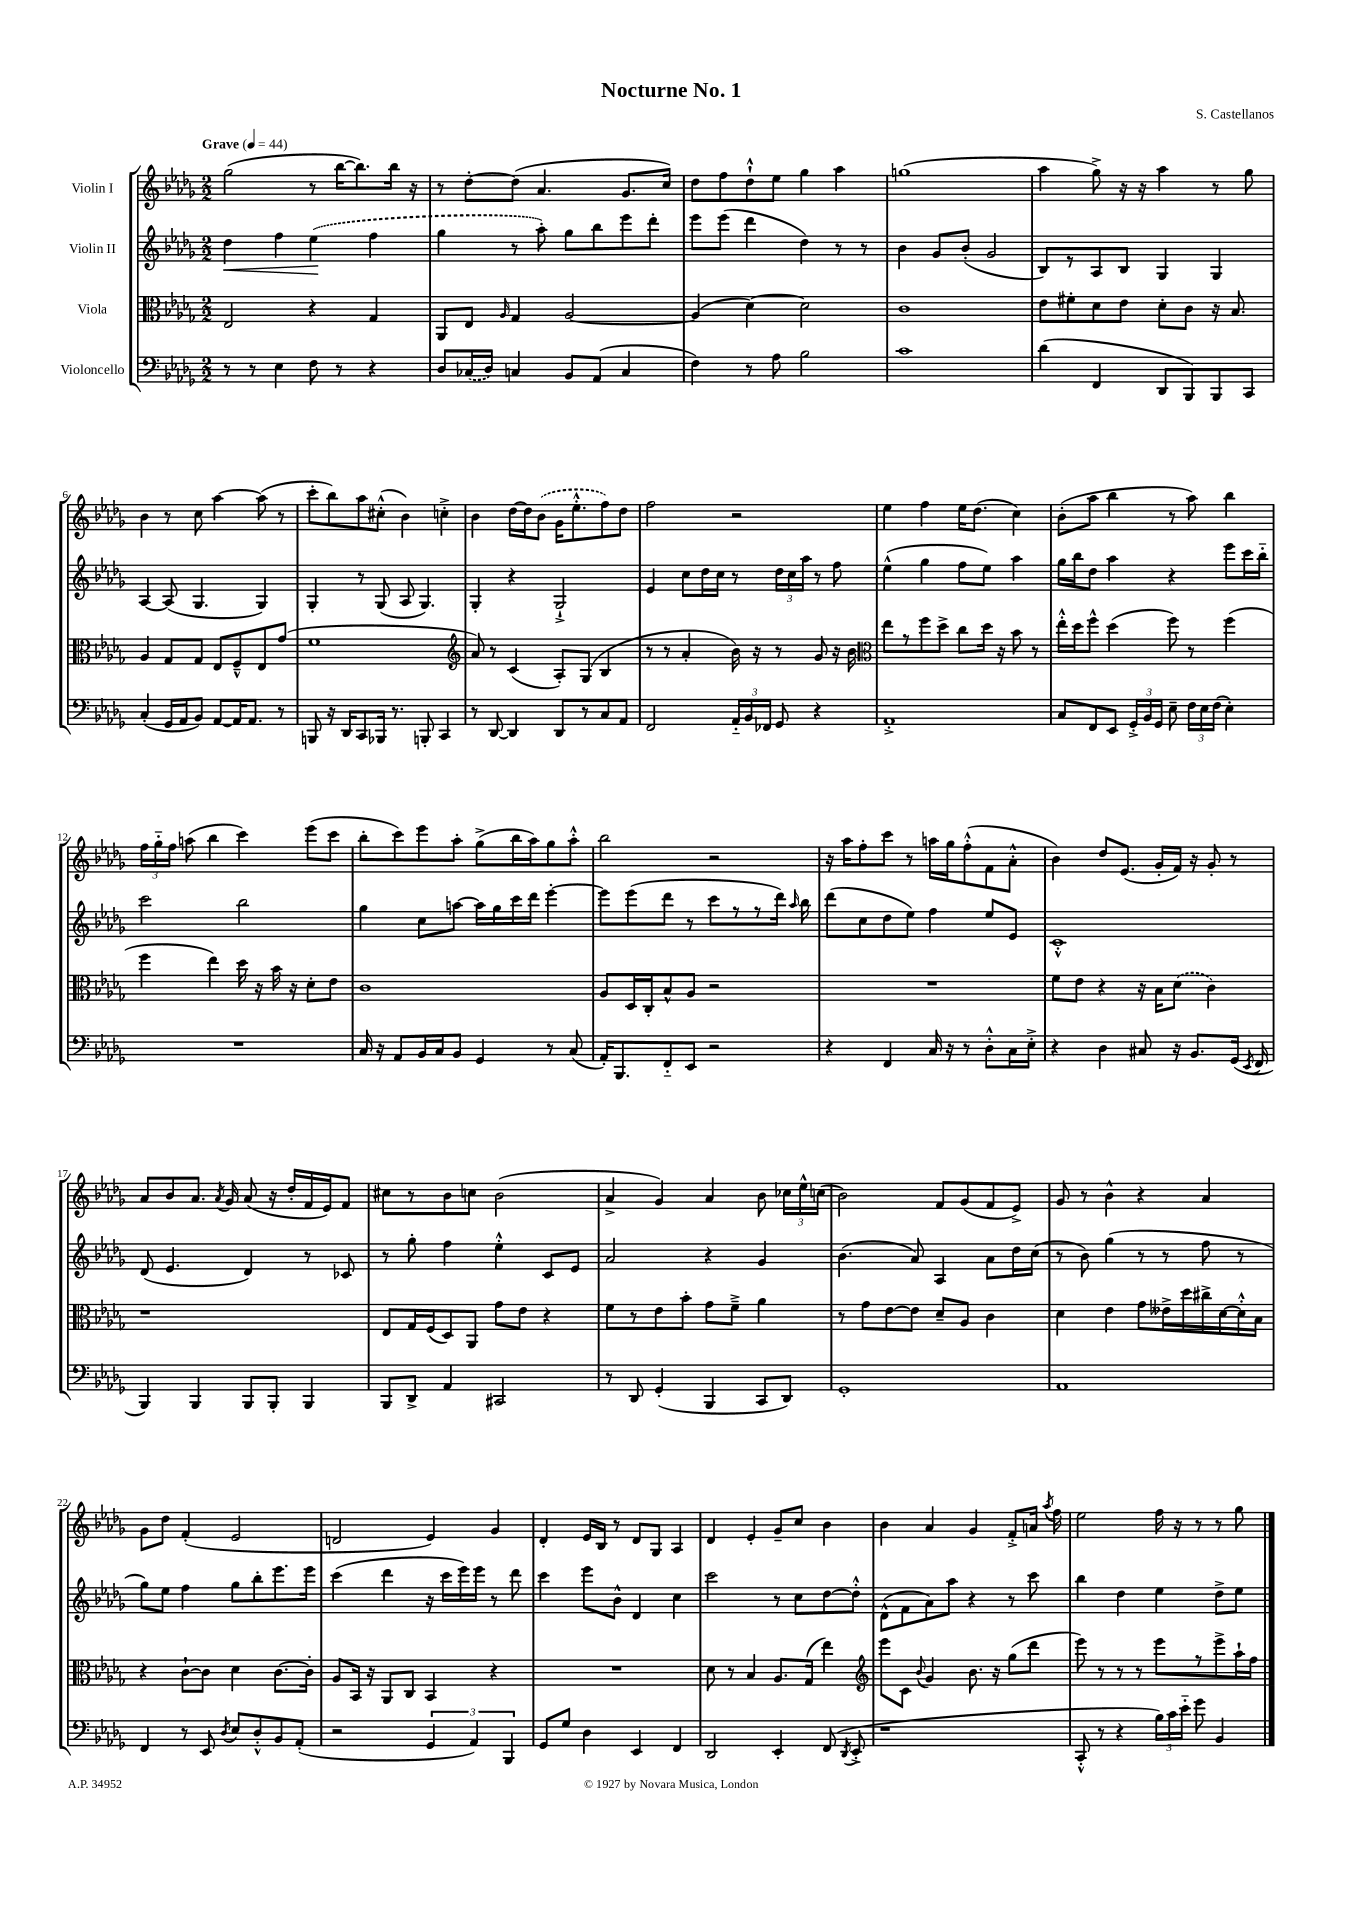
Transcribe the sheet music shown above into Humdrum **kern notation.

**kern	**kern	**kern	**dynam	**kern
*part4	*part3	*part2	*part2	*part1
*staff4	*staff3	*staff2	*staff2	*staff1
*I"Violoncello	*I"Viola	*I"Violin II	*	*I"Violin I
*clefF4	*clefC3	*clefG2	*	*clefG2
*k[b-e-a-d-g-]	*k[b-e-a-d-g-]	*k[b-e-a-d-g-]	*	*k[b-e-a-d-g-]
*M2/2	*M2/2	*M2/2	*	*M2/2
*MM44	*MM44	*MM44	*	*MM44
=1	=1	=1	=1	=1
!	!	!	!	!LO:TX:a:B:t=Grave
!	!	!	!LO:HP:b	!
8r	2E-/	4dd-\	<	(2gg-\
8r	.	.	.	.
4E-\	.	4ff\	.	.
8F\	4r	(4ee-\	.	8r
8r	.	.	.	[16bb-\KL
.	.	.	.	8.bb-\])
4r	4G-/	4ff\	[	.
.	.	.	.	16bb-\Jk
.	.	.	.	16r
=2	=2	=2	=2	=2
8D-/L	8AA-/L	4gg-\	.	8r
(16C-X/L	8E-/J	.	.	[8dd-'\L
16D-/JJ)	.	.	.	.
.	16qqA-/	.	.	.
4Cn/	4G-/	8r	.	(8dd-\J]
.	.	8aa-'\)	.	4.a-/
8BB-/L	[2A-/	8gg-\L	.	.
(8AA-/J	.	8bb-\	.	.
4C/	.	8eee-\	.	8.g-/L
.	.	8ddd-'\J	.	.
.	.	.	.	16cc/Jk)
=3	=3	=3	=3	=3
4F\)	(4A-/]	8eee-\L	.	8dd-\L
.	.	(8eee-\J	.	8ff\
8r	[4d-\)	4ddd-\	.	8dd-`^^\
8A-\	.	.	.	8ee-\J
2B-\	2d-\]	4dd-\)	.	4gg-\
.	.	8r	.	4aa-\
.	.	8r	.	.
=4	=4	=4	=4	=4
1c	1c	4b-\	.	(1ggn
.	.	8g-/L	.	.
.	.	(8b-'/J	.	.
.	.	2g-/	.	.
=5	=5	=5	=5	=5
(4d-\	8e-\L	8B-/L)	.	4aa-\
.	8f#X'\	8r	.	.
4FF/	8d-\	8A-/	.	8gg-^\)
.	8e-\J	8B-/J	.	16r
.	.	.	.	16r
8DD-/L	8d-'\L	4G-/	.	4aa-\
8BBB-/)	8c\J	.	.	.
8BBB-/	16r	4G-/	.	8r
.	8.B-/	.	.	.
8CC/J	.	.	.	8gg-\
!!LO:LB:g=z
=6	=6	=6	=6	=6
(4C'/	4A-/	[4A-/	.	4b-\
16GG-/LL	8G-/L	(8A-/]	.	8r
16AA-/J	.	.	.	.
8BB-/J)	8G-/J	4.G-/	.	8cc\
[8AA-/L	8E-/L	.	.	[4aa-\
16AA-/K]	8F~^^/	.	.	.
8.AA-/J	.	.	.	.
.	8E-/	4G-/)	.	(8aa-\]
8r	(8g-/J	.	.	8r
=7	=7	=7	=7	=7
8BBBn/	1f	4G-'/	.	8ccc'\L
16r	.	.	.	8bb-\)
16DD-/KL	.	.	.	.
8CC/	.	8r	.	8aa-\
16BBB-X/Jk	.	(8G-/	.	(8cc#X'^^\J
8.r	.	.	.	.
.	.	8A-/	.	4b-\)
8BBBn'/	.	4.G-/)	.	.
4CC/	.	.	.	4ccn'^\
=8	=8	=8	=8	=8
*	*clefG2	*	*	*
8r	8a-/)	4G-'/	.	4b-\
[8DD-/	8r	.	.	.
4DD-/]	(4c/	4r	.	[16dd-\LL
.	.	.	.	16dd-\J]
.	.	.	.	(8b-\J
8DD-/L	8A-'/L)	2G-`^/	.	16g-\KL
.	.	.	.	8.ee-'^^\
8r	(8G-/J	.	.	.
8C/	4B-/	.	.	8ff\)
8AA-/J	.	.	.	8dd-\J
=9	=9	=9	=9	=9
2FF/	8r	4e-/	.	2ff\
.	8r	.	.	.
.	4a-'/	8cc\L	.	.
.	.	16dd-\L	.	.
.	.	16cc\JJ	.	.
24AA-/LL	16b-\)	8r	.	2r
24BB-/	.	.	.	.
.	16r	.	.	.
24FF-X/JJ	.	.	.	.
8GG-/	8r	24dd-\LL	.	.
.	.	24cc\	.	.
.	.	24aa-\JJ	.	.
4r	8g-/	8r	.	.
.	16r	8ff\	.	.
.	16b-\	.	.	.
=10	=10	=10	=10	=10
*	*clefC3	*	*	*
1AA-'^	8ee-\L	(4ee-^^\	.	4ee-\
.	8r	.	.	.
.	8ff\	4gg-\	.	4ff\
.	8dd-^\J	.	.	.
.	8cc\L	8ff\L	.	16ee-\KL
.	.	.	.	(8.dd-\J
.	16dd-\Jk	8ee-\J)	.	.
.	16r	.	.	.
.	8b-\	4aa-\	.	4cc\)
.	8r	.	.	.
=11	=11	=11	=11	=11
8C/L	16ee-'^^\LL	16gg-\LL	.	(8b-'\L
.	16dd-\J	16bb-\J	.	.
8FF/	8ff^^\J	8dd-\J	.	8aa-\J
8EE-/J	(4dd-\	4aa-\	.	4bb-\
24GG-'^/LL	.	.	.	.
24BB-/	.	.	.	.
24GG-/JJ	.	.	.	.
8E-~\	8ff\)	4r	.	8r
24F\LL	8r	.	.	8aa-\)
24E-\	.	.	.	.
(24F\JJ	.	.	.	.
4E-'\)	(4ff\	8eee-\L	.	4bb-\
.	.	16ccc\L	.	.
.	.	16bb-\JJ	.	.
!!LO:LB:g=z
=12	=12	=12	=12	=12
1r	4ff\	2ccc\	.	24ff\LL
.	.	.	.	24gg-\
.	.	.	.	24ff\JJ
.	.	.	.	(8aan\
.	4ee-\)	.	.	4bb-\
.	16dd-\	2bb-\	.	4ccc\)
.	16r	.	.	.
.	16b-\	.	.	.
.	16r	.	.	.
.	8d-'\L	.	.	(8eee-\L
.	8e-\J	.	.	8ccc\J
=13	=13	=13	=13	=13
16C/	1c	4gg-\	.	8bb-'\L
16r	.	.	.	.
8AA-/L	.	.	.	8ccc\)
16BB-/L	.	8cc\L	.	8eee-\
16C/J	.	.	.	.
8BB-/J	.	[8aan\J	.	8aa-'\J
4GG-/	.	16aa\LL]	.	(8gg-^\L
.	.	16gg-\	.	.
.	.	16ccc\	.	16bb-\L
.	.	16ddd-\JJ	.	16aa-\J)
8r	.	[4eee-'\	.	8gg-\
(8C/	.	.	.	8aa-'^^\J
=14	=14	=14	=14	=14
16AA-'/KL)	8A-/L	8eee-\L]	.	2bb-\
8.BBB-/	.	.	.	.
.	16D-/L	(8eee-\	.	.
.	16C'/J	.	.	.
8FF/	8B-^^/	8ddd-\J	.	.
8EE-/J	8A-/J	8r	.	.
2r	2r	8ccc\L	.	2r
.	.	8r	.	.
.	.	8r	.	.
.	.	16ddd-\Jk)	.	.
.	.	16qqaa-/	.	.
.	.	16bb-\	.	.
=15	=15	=15	=15	=15
4r	1r	(8ddd-\L	.	16r
.	.	.	.	16aa-\KL
.	.	8cc\	.	8ff'\
4FF/	.	8dd-\	.	8ccc\J
.	.	8ee-\J)	.	8r
16C/	.	4ff\	.	16aan\LL
16r	.	.	.	16gg-\J
8r	.	.	.	(8ff'^^\
8D-'^^\L	.	8ee-/L	.	8f\
16C\L	.	8e-/J	.	8a-'^^\J
16E-'^\JJ	.	.	.	.
=16	=16	=16	=16	=16
4r	8f\L	1c'^^	.	4b-\)
.	8e-\J	.	.	.
4D-\	4r	.	.	8dd-/L
.	.	.	.	(8.e-/J
8C#X/	16r	.	.	.
.	16B-\KL	.	.	16g-'/LL
16r	(8d-\J	.	.	16f/JJ)
8.BB-/L	.	.	.	16r
.	4c\)	.	.	8g-'/
(16GG-/Jk	.	.	.	8r
8qEE-/	.	.	.	.
16FF/	.	.	.	.
!!LO:LB:g=z
=17	=17	=17	=17	=17
4BBB-/)	1r	(8d-/	.	8a-/L
.	.	4.e-/	.	8b-/
4BBB-/	.	.	.	8.a-/J
.	.	.	.	8qa-/
.	.	.	.	16g-/
8BBB-/L	.	4d-/)	.	(8a-/
8BBB-'/J	.	.	.	16r
.	.	.	.	16dd-'/LL
4BBB-/	.	8r	.	16f/
.	.	.	.	16e-/J)
.	.	8c-X/	.	8f/J
=18	=18	=18	=18	=18
8BBB-/L	8E-/L	8r	.	8cc#X\L
8DD-^/J	16G-/L	8gg-'\	.	8r
.	(16F/J	.	.	.
4AA-/	8D-/)	4ff\	.	8b-\
.	8AA-/J	.	.	8ccn\J
2CC#X/	8g-\L	4ee-'^^\	.	(2b-\
.	8e-\J	.	.	.
.	4r	8c/L	.	.
.	.	8e-/J	.	.
=19	=19	=19	=19	=19
8r	8f\L	2a-/	.	4a-^/
8DD-/	8r	.	.	.
(4GG-'/	8e-\	.	.	4g-/)
.	8b-'\J	.	.	.
4BBB-/	8g-\L	4r	.	4a-/
.	8f~^\J	.	.	.
8CC/L	4a-\	4g-/	.	8b-\
8DD-/J)	.	.	.	24cc-X\LL
.	.	.	.	24ee-^^\
.	.	.	.	(24ccn\JJ
=20	=20	=20	=20	=20
1GG-'	8r	(4.b-\	.	2b-\)
.	8g-\L	.	.	.
.	[8e-\	.	.	.
.	8e-\J]	8a-/)	.	.
.	8d-~/L	4A-/	.	8f/L
.	8A-/J	.	.	(8g-/
.	4c\	8a-\L	.	8f/
.	.	16dd-\L	.	8e-^/J)
.	.	(16cc\JJ	.	.
=21	=21	=21	=21	=21
1AA-	4d-\	8r	.	8g-/
.	.	8b-\)	.	8r
.	4e-\	(4gg-\	.	4b-^^\
.	8g-\L	8r	.	4r
.	16e--X^\L	8r	.	.
.	16dd-\	.	.	.
.	16cc#X^\	8ff\	.	4a-/
.	[16d-\	.	.	.
.	16d-'^^\]	8r	.	.
.	16B-\JJ	.	.	.
!!LO:LB:g=z
=22	=22	=22	=22	=22
4FF/	4r	8gg-\L)	.	8g-\L
.	.	8ee-\J	.	8dd-\J
8r	[8c`\L	4ff\	.	(4f'/
8EE-/	8c\J]	.	.	.
8qD-/	.	.	.	.
8E-/L	4d-\	8gg-\L	.	2e-/
8D-'^^/	.	8bb-'\	.	.
8BB-/	[8.c\L	8.eee-\	.	.
(8AA-'/J	.	.	.	.
.	16c'\Jk]	16eee-\Jk	.	.
=23	=23	=23	=23	=23
2r	8A-/L	(4ccc\	.	2dn/
.	16BB-/Jk	.	.	.
.	16r	.	.	.
.	8AA-/L	4ddd-\	.	.
.	8C/J	.	.	.
6GG-/	4BB-/	16r	.	4e-/)
.	.	16ccc\LL	.	.
.	.	16eee-\)	.	.
6AA-/)	.	.	.	.
.	.	16eee-\JJ	.	.
.	4r	8r	.	4g-/
6BBB-/	.	.	.	.
.	.	8ddd-\	.	.
=24	=24	=24	=24	=24
8GG-/L	1r	4ccc\	.	4d-'/
8G-/J	.	.	.	.
4D-\	.	8eee-\L	.	16e-/LL
.	.	.	.	16B-/JJ
.	.	8b-^^\J	.	8r
4EE-/	.	4d-/	.	8d-/L
.	.	.	.	8G-/J
4FF/	.	4cc\	.	4A-/
=25	=25	=25	=25	=25
2DD-/	8d-\	2ccc\	.	4d-/
.	8r	.	.	.
.	4B-/	.	.	4e-'/
4EE-'/	8.A-/L	8r	.	8g-~/L
.	.	8cc\L	.	8cc/J
.	(16G-/Jk	.	.	.
(8FF/	4ee-\)	[8dd-\	.	4b-\
8qDD-/	.	.	.	.
8EE-'^/	.	8dd-'^^\J]	.	.
=26	=26	=26	=26	=26
*	*clefG2	*	*	*
1r	8eee-\L	(8d-^^\L	.	4b-\
.	8c\J	8f\	.	.
.	8qqb-/	.	.	.
.	4g-/	8a-\)	.	4a-/
.	.	8aa-\J	.	.
.	8.b-\	4r	.	4g-/
.	16r	.	.	.
.	(8gg-\L	8r	.	8f'^/L
.	8ddd-\J	8ccc\	.	16an/Jk
.	.	.	.	8qaa-/
.	.	.	.	16ff\
=27	=27	=27	=27	=27
8CC'^^/	8eee-\)	4bb-\	.	2ee-\
8r	8r	.	.	.
4r	8r	4dd-\	.	.
.	8r	.	.	.
24B-\LL)	8eee-\L	4ee-\	.	16ff\
24c\	.	.	.	.
.	.	.	.	16r
24e-\JJ	.	.	.	.
8g-\	8r	.	.	8r
4BB-/	8eee-^\	8dd-^\L	.	8r
.	16aa-`\L	8ee-\J	.	8gg-\
.	16ff\JJ	.	.	.
==	==	==	==	==
*-	*-	*-	*-	*-
